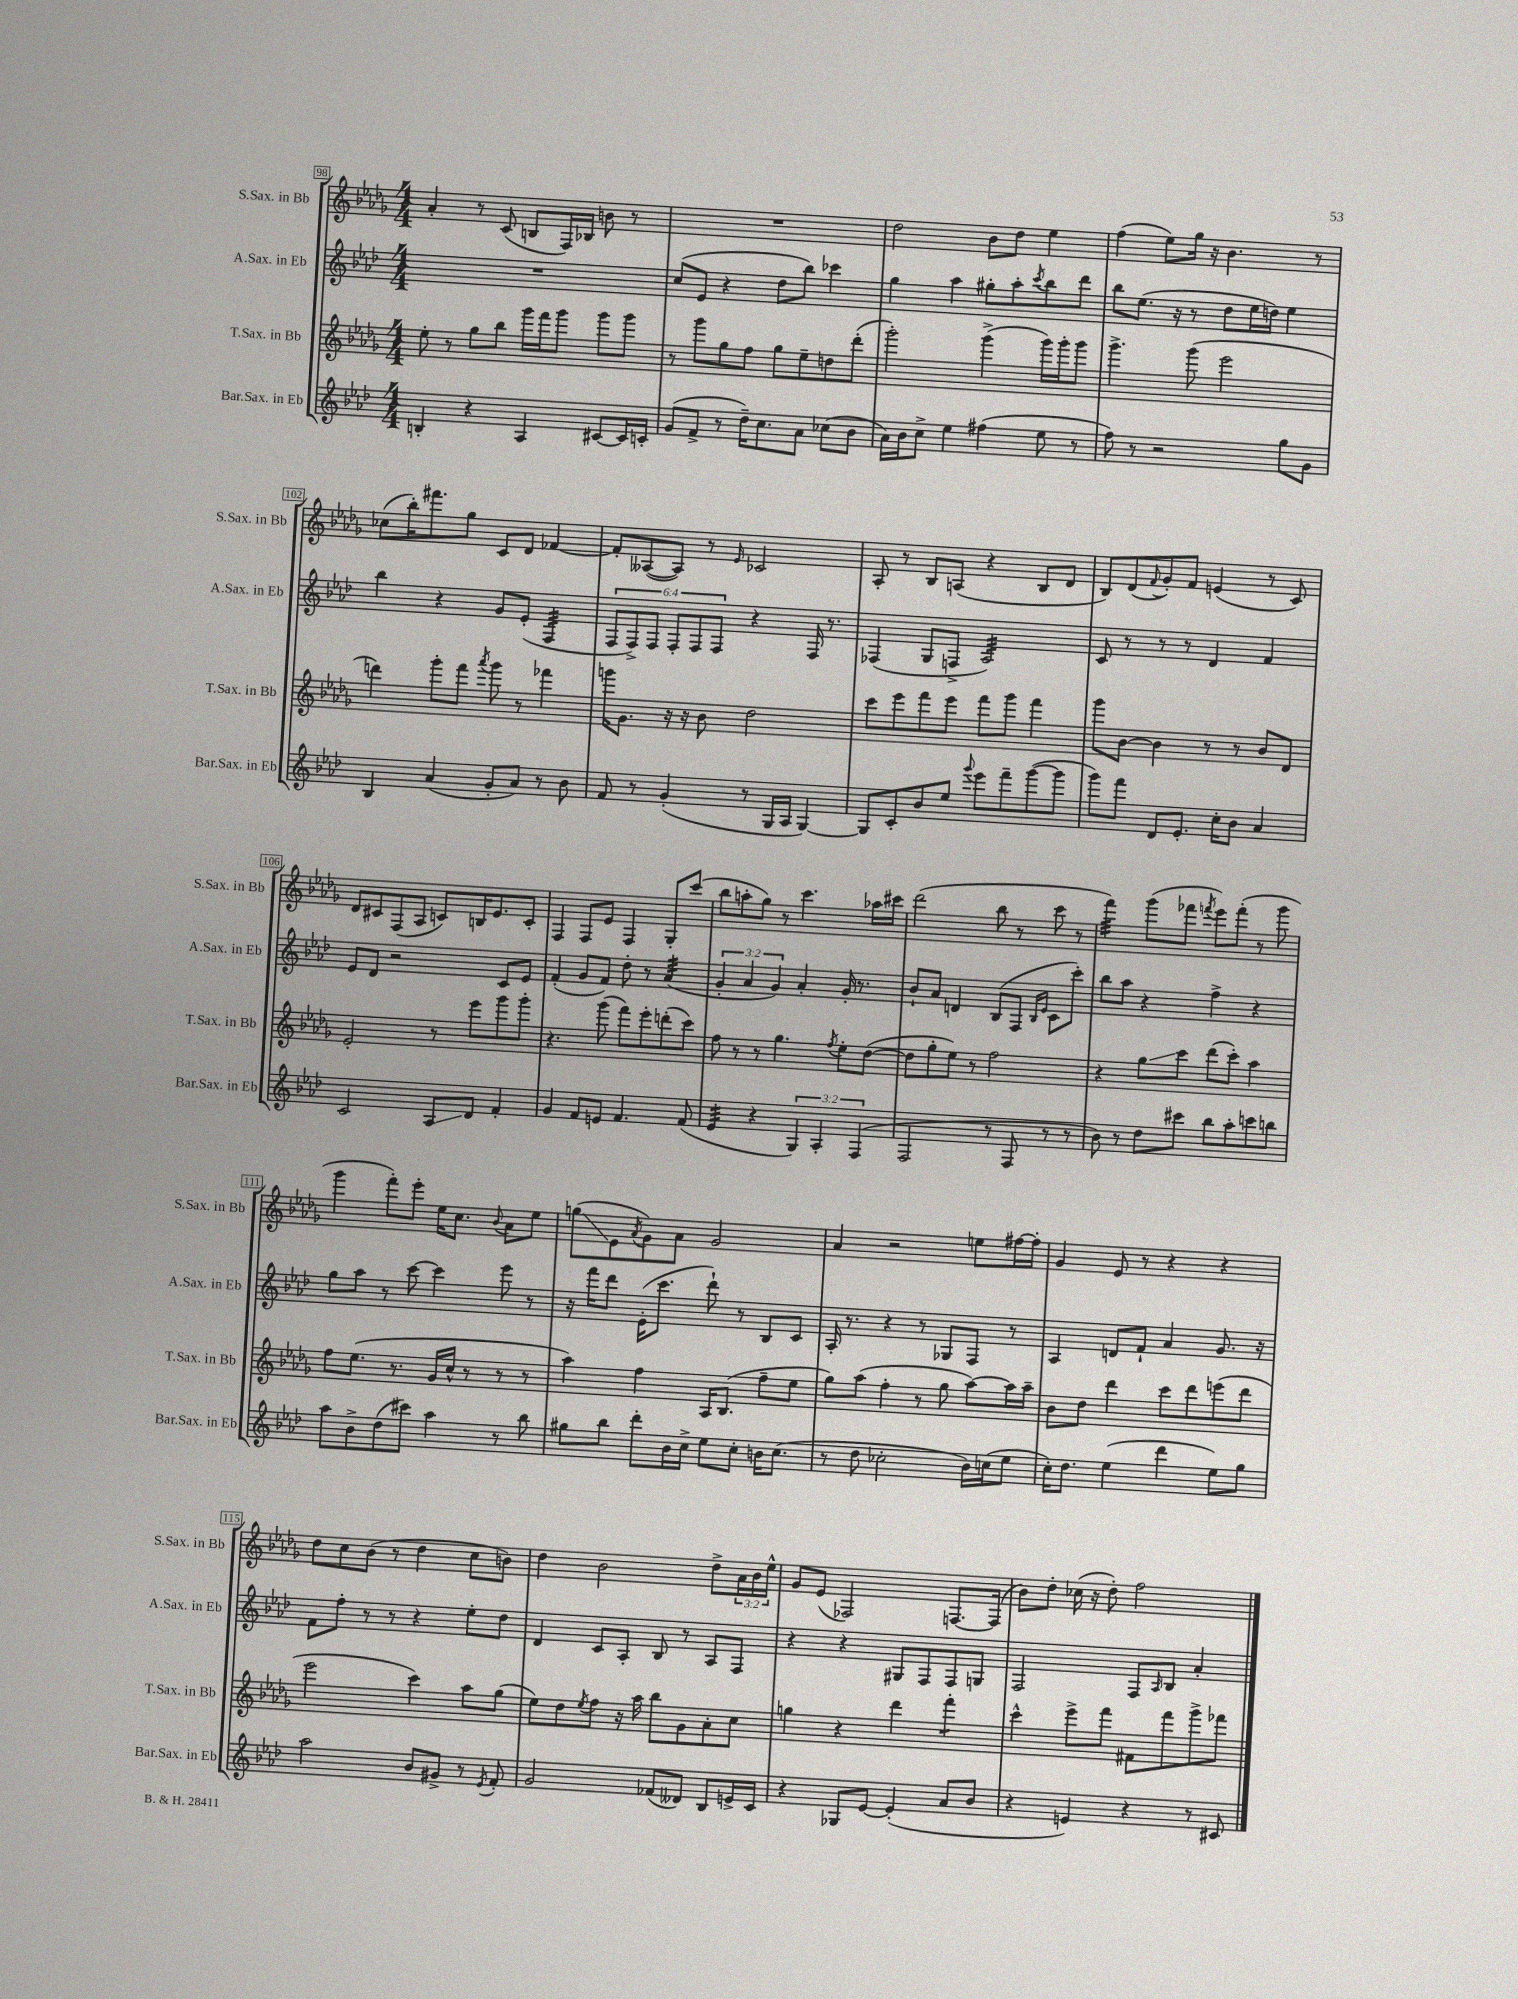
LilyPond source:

<<
\new StaffGroup <<
\new Staff = "s0" \with { instrumentName = "S.Sax. in Bb" shortInstrumentName = "S.Sax. in Bb" } {
    \clef treble \key des \major \numericTimeSignature \time 4/4 \override Staff.TupletNumber.text = #tuplet-number::calc-fraction-text
    aes'4-. r8 c'8( b8 f16) bes16 b'8 r8 |
    R1 |
    des''2 bes'8 des''8 ees''4 |
    f''4( ees''8) ges''16 r16 bes'4. r8 |
    ces''8( bes''16-.) fis'''8. ges''8 c'8 des'8 fes'4~ |
    fes'8-. aeses8~( aeses8) r8 \grace { ees'16 } ces'2 |
    aes8-. r8 bes8 a8( r4 bes8 des'8 |
    bes8) des'8( \appoggiatura { f'8 } ges'8-.) f'8 e'4( r8 c'8) |
    des'8 cis'8 f8( aes8 c'8) b16 ees'8. c'8-. |
    f4 f8 ees'8 f4 ges8-. c'''8( |
    bes''8 a''8-. ges''8) r8 c'''4. aes''16 cis'''16 |
    des'''2( bes''8 r8 c'''8 r8 |
    f'''4:32) ges'''8( fes'''8 \acciaccatura { f'''8 } ees'''8) f'''8-.( r8 ges'''8 |
    ges'''4 f'''8-.) ees'''8-. ees''16 c''8. \appoggiatura { bes'8 } aes'8 ees''8 |
    g''8\glissando( ees'8 \acciaccatura { aes'8 } ges'8) aes'8 ges'2 |
    aes'4 r2 e''8 fis''16~ fis''16-. |
    ges'4 ees'8 r8 r4 r4 |
    des''8 c''8 bes'8( r8 des''4 c''8 b'8) |
    des''4 bes'2 des''8-> \tuplet 3/2 { aes'16 bes'16 ees''16-^ } |
    ges'8 ees'8( fes2) f8.~ f16( |
    bes'8) des''8-. ces''16( r16 des''8-.) f''2 \bar "|." |
}
\new Staff = "s1" \with { instrumentName = "A.Sax. in Eb" shortInstrumentName = "A.Sax. in Eb" } {
    \clef treble \key aes \major \numericTimeSignature \time 4/4 \override Staff.TupletNumber.text = #tuplet-number::calc-fraction-text
    R1 |
    c''8( ees'8 r4 des''8 bes''8) ces'''4 |
    g''4 aes''4 gis''8-. aes''8-. \acciaccatura { c'''8 } bes''8 des'''8 |
    bes''8 ees''8.( r16 r8 des''8 ees''16 d''16) ees''4 |
    bes''4 r4 g'8 ees'8-.( f4:32 |
    \tuplet 6/4 { f8 f8->) f8 f8-. f8 f8 } r4 f16 r8. |
    fes4( g8 f8-> aes2:32) |
    c'8 r8 r8 r8 des'4 f'4 |
    ees'8 des'8 r2 c'8 ees'8 |
    f'4-.( g'8 f'8) des''8-. r8 aes'4:32( |
    \tuplet 3/2 { g'4-. aes'4 g'4) } aes'4-. g'16-. r8. |
    bes'8-! aes'8 d'4 bes8( f8 \grace { bes16 ees'16 } c'8 c'''8-.) |
    bes''8 aes''8 r4 f''4-> r4 |
    g''8 aes''8 r8 c'''8~ c'''4 ees'''8 r8 |
    r16 f'''16 des'''8 ees'16-.( c'''8. des'''8-!) r8 bes8 c'8 |
    aes16-. r8. r4 r8 ges8 f8 r8 |
    aes4 d'8 f'8-! aes'4 g'8. r16 |
    f'8 f''8-. r8 r8 r4 ees''8-. des''8 |
    des'4 c'8 aes8-. bes8 r8 aes8 f8 |
    r4 r4 gis8 f8 f8 g8 |
    f2 f8 \grace { aes16 } bes8 aes'4-. \bar "|." |
}
\new Staff = "s2" \with { instrumentName = "T.Sax. in Bb" shortInstrumentName = "T.Sax. in Bb" } {
    \clef treble \key des \major \numericTimeSignature \time 4/4
    ees''8-. r8 ges''8 bes''8 ges'''16 f'''16 ges'''8 ges'''8 ges'''8 |
    r8 ges'''8 ges''8 f''8 ges''8 ees''8-- d''8 des'''8-.( |
    ges'''2-.) ges'''4->( ges'''16) ges'''16-. ges'''8 |
    ges'''4.-> ges'''8( ees'''2 |
    d'''4) ges'''8-. f'''8 \acciaccatura { aes'''8 } ges'''8 r8 fes'''4 |
    g'''16 ges'8. r16 r16 bes'8 des''2 |
    c'''8 ees'''8 f'''8 ees'''8 f'''8 ges'''8 f'''4 |
    ges'''8 bes'8~ bes'4 r8 r8 bes'8 des'8 |
    ees'2-. r8 ees'''8 ges'''8 ges'''8-. |
    r4. ges'''8( f'''8) ees'''8-. d'''8-.( c'''8) |
    f''8 r8 r8 ges''4. \acciaccatura { f''8 } ees''8-. des''8~( |
    des''8 ges''8-. ees''8) r8 f''2 |
    r4 ges''8\glissando c'''8 des'''8( c'''8-.) aes''4 |
    f''8 ees''8.( r8. ges'16 c''16-^ r8 r8 r8 |
    aes''4) f''4 aes16 bes8.( f''8-- ees''8 |
    ges''8) aes''8( f''4-. r8 ges''8 aes''8~) aes''16 aes''16-- |
    bes'8 des''8 des'''4 c'''8 des'''8 e'''8( des'''8 |
    ees'''2 c'''4) aes''8 ges''8( |
    ees''8) des''8 \acciaccatura { ees''8 } f''8 r16 aes''16 bes''8 ges'8 aes'8-. c''8 |
    g''4 r4 des'''4 f'''4:8-. |
    c'''4-^ ees'''8-> f'''8 fis'8 f'''8 ges'''8-> fes'''8 \bar "|." |
}
\new Staff = "s3" \with { instrumentName = "Bar.Sax. in Eb" shortInstrumentName = "Bar.Sax. in Eb" } {
    \clef treble \key aes \major \numericTimeSignature \time 4/4 \override Staff.TupletNumber.text = #tuplet-number::calc-fraction-text
    b4-. r4 aes4 cis'8~ cis'16 c'16-. |
    g'8( f'8-> r8 des''16--) c''8. aes'8 ces''8( bes'8 |
    aes'16) bes'16 c''8-> ees''4 fis''4( ees''8 r8 |
    f''8) r8 r2 g''8 g'8 |
    bes4 aes'4( g'8-. aes'8) r8 bes'8 |
    f'8 r8 g'4-.( r8 g16 aes16 g4~) |
    g8 c'8-. bes'8 ees''8 \appoggiatura { g'''8 } ees'''8 f'''8-- g'''8~( g'''8 |
    g'''8) f'''8 des'8 ees'8.-. c''16-. bes'8 aes'4 |
    c'2 aes8\glissando des'8 f'4-. |
    g'4 f'8 e'8 f'4. f'8( |
    ees'4:32 r4 \tuplet 3/2 { g4) aes4-. f4( } |
    f2 r8 f8 r8 r8 |
    bes'8) r8 des''8 cis'''8 bes''8 aes''8-. c'''8 b''8 |
    aes''8 bes'8-> des''8( cis'''8) aes''4 r8 bes''8 |
    gis''8 bes''8 des'''8-. bes'16 c''16-> ees''8 c''8-. b'16 c''8.( |
    r8 des''8 ces''2-. bes'16) c''16( ees''8 |
    c''16-.) des''8. ees''4( des'''4 ees''8) g''8 |
    aes''2 bes'8 gis'8-> r8 \acciaccatura { ees'8 } f'8-. |
    g'2 fes'8( deses'8) bes8 e'16-> c'16 |
    r4 ges8 ees'8~ ees'4-.( aes'8 bes'8 |
    r4 e'4) r4 r8 cis'8 \bar "|." |
}
>>
>>
\layout { \context { \Score currentBarNumber = #98 \override BarNumber.stencil = #(make-stencil-boxer 0.1 0.3 ly:text-interface::print) } }
